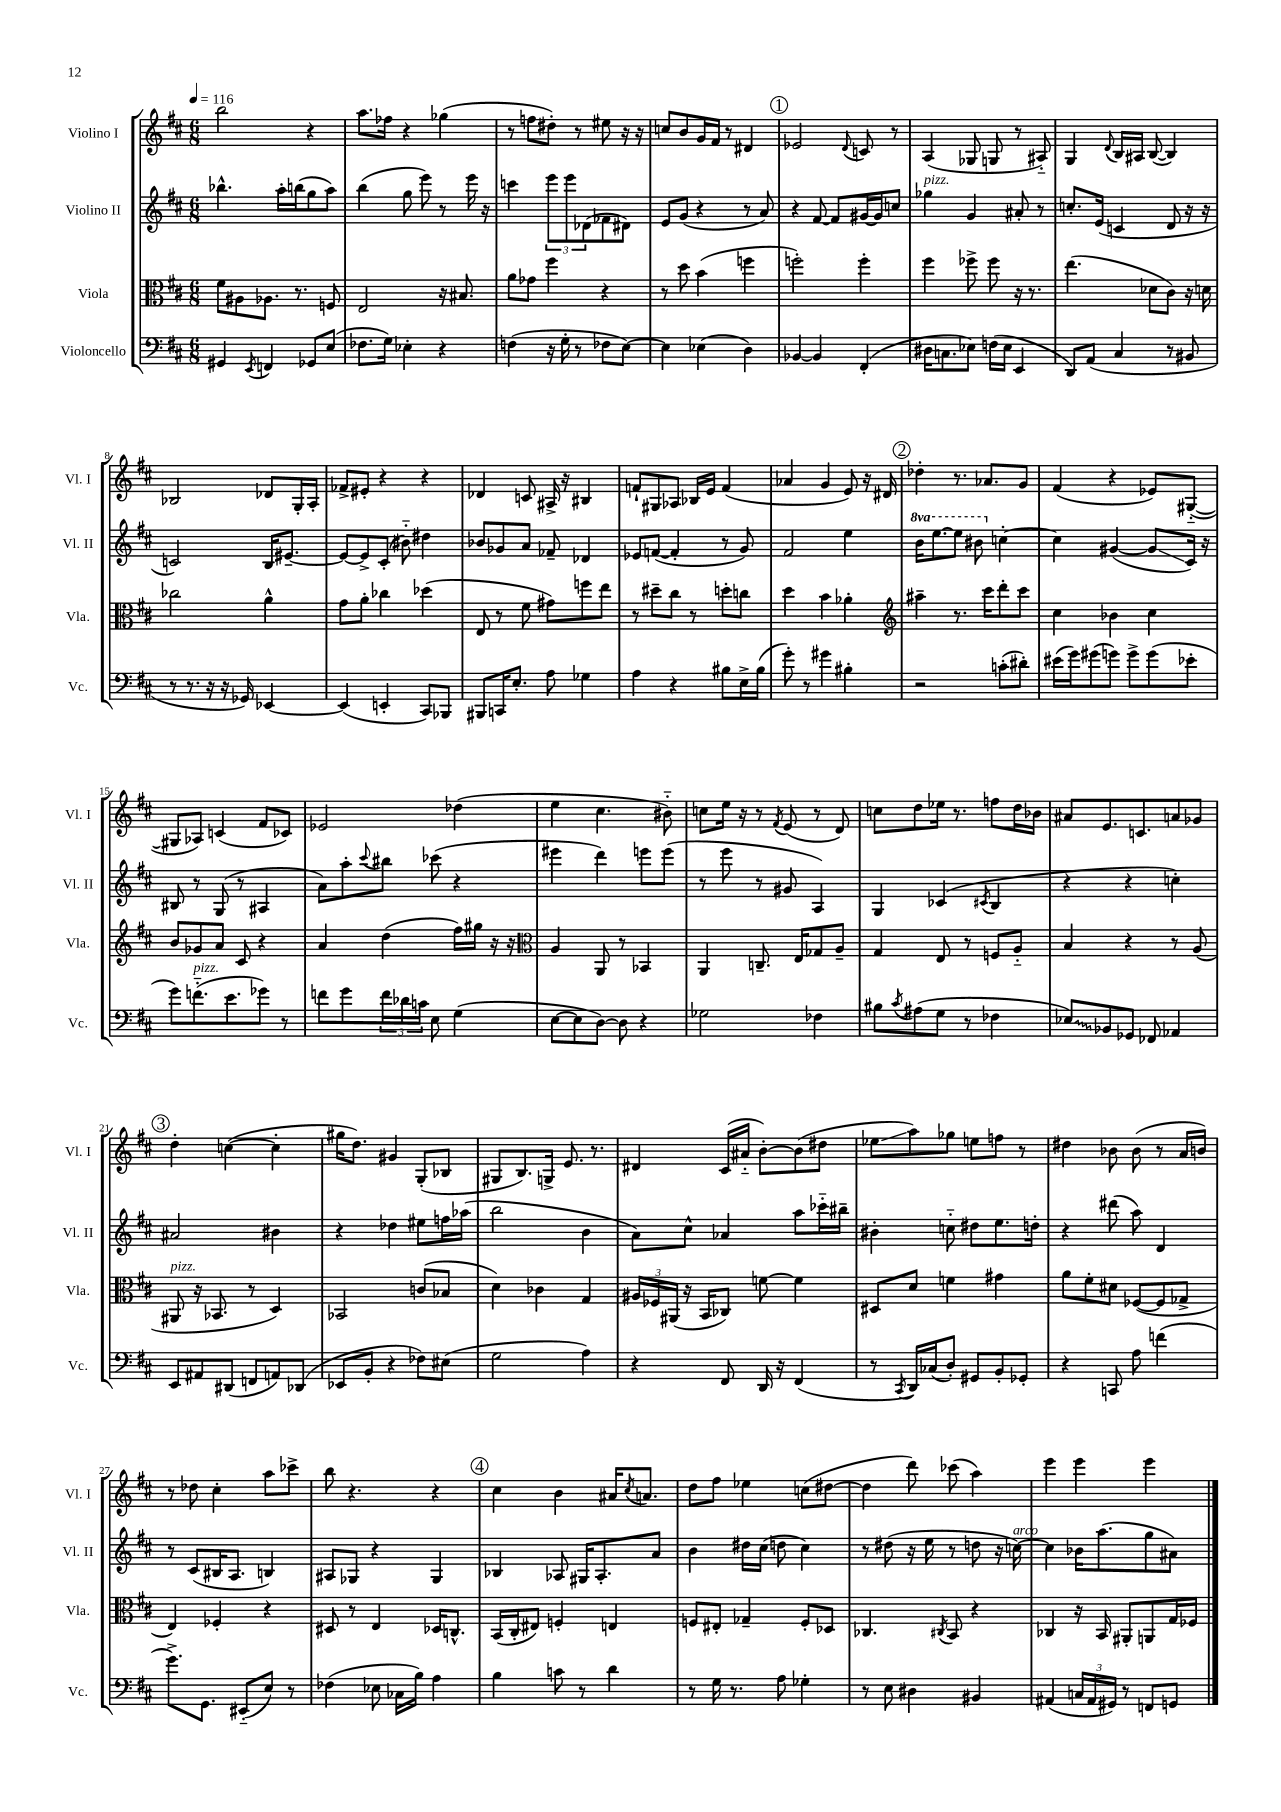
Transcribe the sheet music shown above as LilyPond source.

<<
\new StaffGroup <<
\new Staff = "s0" \with { instrumentName = "Violino I" shortInstrumentName = "Vl. I" } {
    \clef treble \key d \major \numericTimeSignature \time 6/8 \tempo 4 = 116
    b''2 r4 |
    a''8. fes''16 r4 ges''4( |
    r8 f''8 dis''8-.) r8 eis''8 r16 r16 |
    c''8 b'8 g'16 fis'16 r8 dis'4 |
    \mark \markup { \circle "1" } ees'2 \appoggiatura { d'8 } c'8 r8 |
    a4( ges8 g8 r8 ais8-_) |
    g4 \appoggiatura { d'8 } b16 ais16 b8~( b4) |
    bes2 des'8 g16-. a16-. |
    fes'8-> eis'8-. r4 r4 |
    des'4 c'8 ais16-> r16 bis4 |
    f'8-! gis8 aes8 bes16 e'16 f'4( |
    aes'4 g'4 e'8) r16 dis'16 |
    \mark \markup { \circle "2" } des''4-. r8. aes'8. g'8 |
    fis'4( r4 ees'8) gis8~-_( |
    gis8 aes8) c'4( fis'8 ces'8) |
    ees'2 des''4( |
    e''4 cis''4. bis'8-_) |
    c''8 e''16 r16 r8 \acciaccatura { fis'8 } e'8( r8 d'8) |
    c''8 d''8 ees''16 r8. f''8 d''16 bes'16 |
    ais'8 e'8. c'8. a'8 ges'8 |
    \mark \markup { \circle "3" } d''4-. c''4~( c''4-. |
    gis''16 d''8.) gis'4 g8-.( bes8 |
    gis8 b8.) g16-> e'8. r8. |
    dis'4 cis'16( ais'16-_ b'8~-.) b'8( dis''8 |
    ees''8\glissando a''8) ges''8 e''8 f''8 r8 |
    dis''4 bes'8 bes'8( r8 a'16 b'16) |
    r8 des''8 cis''4-. a''8 ces'''8-> |
    b''8 r4. r4 |
    \mark \markup { \circle "4" } cis''4 b'4 ais'16 \acciaccatura { cis''8 } a'8. |
    d''8 fis''8 ees''4 c''8( dis''8~ |
    dis''4 d'''8) ces'''8( a''4) |
    e'''4 e'''4 e'''4 \bar "|." |
}
\new Staff = "s1" \with { instrumentName = "Violino II" shortInstrumentName = "Vl. II" } {
    \clef treble \key d \major \numericTimeSignature \time 6/8 \set Staff.ottavationMarkups = #ottavation-simple-ordinals
    bes''4.-^ a''16-. b''16( g''8 a''8) |
    b''4( g''8 e'''8) r8 e'''16 r16 |
    c'''4 \tuplet 3/2 { e'''8 e'''8 des'8( } fes'8 dis'8) |
    e'8 g'8( r4 r8 a'8) |
    \mark \markup { \circle "1" } r4 fis'8~ fis'8 gis'16~ gis'16 c''8 |
    ges''4^\markup { \italic "pizz." } g'4 ais'8-. r8 |
    c''8.-. e'16( c'4 d'8 r16 r16 |
    c'2) b16 eis'8.~-- |
    eis'8~ eis'8-> cis'8-.( bis'8-_) dis''4 |
    bes'8 ges'8 a'8 fes'8-- des'4 |
    ees'8 f'8~( f'4-. r8 g'8) |
    fis'2 e''4 |
    \mark \markup { \circle "2" } \ottava #1 b''16 e'''8.~ e'''8 bis''8 \ottava #0 c''4~-. |
    c''4 gis'4~( gis'8\glissando cis'16) r16 |
    bis8 r8 g8( r8 ais4 |
    a'8) a''8-. \appoggiatura { cis'''8 } bis''8 ces'''8( r4 |
    eis'''4 d'''4) e'''8 e'''8( |
    r8 e'''8 r8 gis'8 a4) |
    g4 ces'4( \acciaccatura { cis'8 } b4 |
    r4 r4 c''4-.) |
    \mark \markup { \circle "3" } ais'2 bis'4 |
    r4 des''4 eis''8 f''16 aes''16( |
    b''2 b'4 |
    a'8) cis''8-^ aes'4 a''8 ces'''16-_ bis''16-- |
    bis'4-. c''8-_ dis''8 e''8. d''16-. |
    r4 dis'''8( a''8) d'4 |
    r8 cis'8( bis16 a8. b4) |
    ais8 ges8 r4 ges4 |
    \mark \markup { \circle "4" } bes4 aes8 gis16 aes8.-. a'8 |
    b'4 dis''16 cis''16( d''8 cis''4) |
    r8 dis''8( r16 e''16 r8 d''8 r16 c''16~^\markup { \italic "arco" }) |
    c''4 bes'16 a''8.( g''8 ais'8) \bar "|." |
}
\new Staff = "s2" \with { instrumentName = "Viola" shortInstrumentName = "Vla." } {
    \clef alto \key d \major \numericTimeSignature \time 6/8
    fis'8 ais8 aes8. r8. f8 |
    e2 r16 bis8. |
    a'8 ges'8 fis''4 r4 |
    r8 d''8 b'4( f''4 |
    \mark \markup { \circle "1" } f''2-.) f''4-. |
    fis''4 fes''8-> fes''8 r16 r8. |
    e''4.( des'8 cis'8) r16 d'16 |
    ces''2 a'4-^ |
    g'8 a'8-. ces''4 des''4( |
    e8 r8 fis'8 gis'8) f''8 e''8 |
    r8 dis''8-- cis''8 r8 d''8-. c''8 |
    d''4 b'4 aes'4-. |
    \mark \markup { \circle "2" } \clef treble ais''4-- r8. cis'''16 d'''8-. cis'''8 |
    cis''4 bes'4 cis''4 |
    b'8 ges'8 a'8 cis'8 r4 |
    a'4 d''4( fis''16) gis''16 r16 r16 |
    \clef alto a4 a,8 r8 bes,4 |
    a,4 c8.-- e16 ges8 a8-- |
    g4 e8 r8 f8 a8-_ |
    b4 r4 r8 a8( |
    \mark \markup { \circle "3" } ais,8^\markup { \italic "pizz." } r16 bes,8. r8 d4) |
    bes,2 c'8( bes8 |
    d'4) ces'4 g4 |
    \tuplet 3/2 { ais16 fes16 ais,16( } r16 b,16 ces8) f'8~ f'4 |
    dis8 d'8 f'4 gis'4 |
    a'8 fis'8-. dis'8 fes8~( fes8 ges8-> |
    e4) fes4-. r4 |
    dis8 r8 e4 des16 c8.-^ |
    \mark \markup { \circle "4" } b,16( cis16-. eis8) f4-. e4 |
    f8 eis8-. ges4-- f8-. des8 |
    ces4. \acciaccatura { cis8 } b,8 r4 |
    ces4 r16 b,16 ais,8-. a,8 g16 fes16 \bar "|." |
}
\new Staff = "s3" \with { instrumentName = "Violoncello" shortInstrumentName = "Vc." } {
    \clef bass \key d \major \numericTimeSignature \time 6/8
    gis,4 \acciaccatura { e,8 } f,4 ges,8 e8( |
    fes8. g16) ees4-. r4 |
    f4( r16 g16-. r8 fes8 e8~) |
    e4 ees4( d4) |
    \mark \markup { \circle "1" } bes,4~ bes,4 fis,4-.( |
    dis16 c8. ees8) f16( ees16 e,4 |
    d,8) a,8( cis4 r8 bis,8 |
    r8 r8. r16 r16 ges,16) ees,4~ |
    ees,4( e,4-. cis,8) bes,,8 |
    bis,,8 c,16 e8.-. a8 ges4 |
    a4 r4 bis8 e16-> bis16( |
    g'8-.) r8 gis'4 bis4-. |
    \mark \markup { \circle "2" } r2 c'8-.( dis'8-.) |
    eis'16( g'16) gis'8( g'8) g'8-> g'8( ees'8-. |
    g'8) f'8.-_^\markup { \italic "pizz." }( e'8. ges'8) r8 |
    f'8 g'8 \tuplet 3/2 { f'16 des'16 c'16 } e8 g4( |
    e8~ e8 d8~) d8 r4 |
    ges2 fes4 |
    bis8 \acciaccatura { cis'8 } ais8( g8 r8 fes4 |
    \once \override Glissando.style = #'zigzag ees8\glissando) bes,8 ges,8 fes,8 aes,4 |
    \mark \markup { \circle "3" } e,8 ais,8 dis,8( f,8 a,8) des,8( |
    ees,8 b,8-. r4 fes8) eis8( |
    g2 a4) |
    r4 fis,8 d,16 r16 fis,4( |
    r8 \acciaccatura { cis,8 } d,16) ces16( d8-.) gis,8 b,8-. ges,8-. |
    r4 c,8 a8 f'4( |
    g'8.->) g,8. eis,8-_( e8) r8 |
    fes4( ees8 ces16 b16) a4 |
    \mark \markup { \circle "4" } b4 c'8 r8 d'4 |
    r8 g16 r8. a8 ges4-. |
    r8 e8 dis4 bis,4 |
    ais,4( \tuplet 3/2 { c16 ais,16 gis,16) } r8 f,8 g,8 \bar "|." |
}
>>
>>
